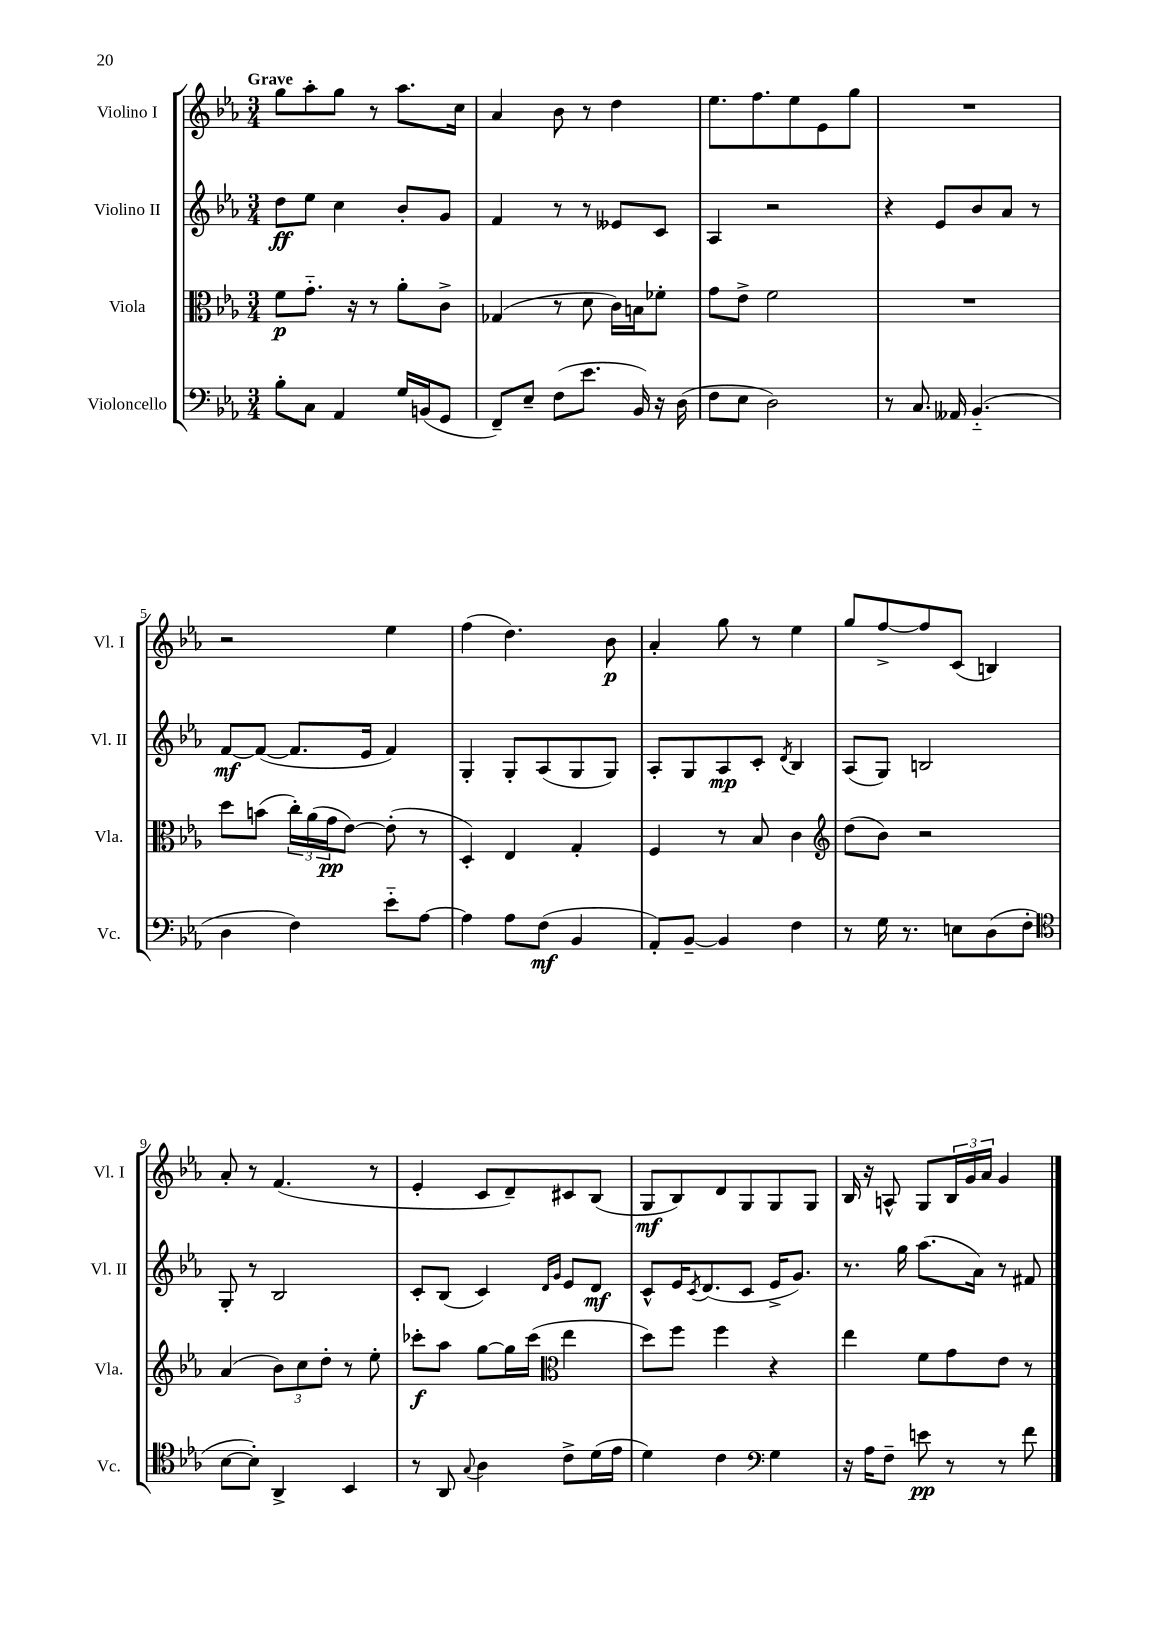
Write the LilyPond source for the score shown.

<<
\new StaffGroup <<
\new Staff = "s0" \with { instrumentName = "Violino I" shortInstrumentName = "Vl. I" } {
    \clef treble \key ees \major \numericTimeSignature \time 3/4 \tempo "Grave"
    g''8 aes''8-. g''8 r8 aes''8. c''16 |
    aes'4 bes'8 r8 d''4 |
    ees''8. f''8. ees''8 ees'8 g''8 |
    R2. |
    r2 ees''4 |
    f''4( d''4.) bes'8\p |
    aes'4-. g''8 r8 ees''4 |
    g''8 f''8~-> f''8 c'8( b4) |
    aes'8-. r8 f'4.( r8 |
    ees'4-. c'8 d'8--) cis'8 bes8( |
    g8\mf bes8) d'8 g8 g8 g8 |
    bes16 r16 a8-^ g8 \tuplet 3/2 { bes16 g'16 aes'16 } g'4 \bar "|." |
}
\new Staff = "s1" \with { instrumentName = "Violino II" shortInstrumentName = "Vl. II" } {
    \clef treble \key ees \major \numericTimeSignature \time 3/4
    d''8\ff ees''8 c''4 bes'8-. g'8 |
    f'4 r8 r8 eeses'8 c'8 |
    aes4 r2 |
    r4 ees'8 bes'8 aes'8 r8 |
    f'8~\mf f'8~( f'8. ees'16 f'4) |
    g4-. g8-. aes8( g8 g8) |
    aes8-. g8 aes8\mp c'8-. \acciaccatura { d'8 } bes4 |
    aes8( g8) b2 |
    g8-. r8 bes2 |
    c'8-. bes8( c'4) \grace { d'16 g'16 } ees'8 d'8\mf |
    c'8-^ ees'16 \acciaccatura { c'8 } d'8.( c'8 ees'16-> g'8.) |
    r8. g''16 aes''8.( aes'16) r8 fis'8 \bar "|." |
}
\new Staff = "s2" \with { instrumentName = "Viola" shortInstrumentName = "Vla." } {
    \clef alto \key ees \major \numericTimeSignature \time 3/4
    f'8\p g'8.-_ r16 r8 aes'8-. c'8-> |
    ges4( r8 d'8 c'16) b16 fes'8-. |
    g'8 ees'8-> f'2 |
    R2. |
    d''8 b'8( \tuplet 3/2 { c''16-.) aes'16( g'16\pp } ees'8~) ees'8-.( r8 |
    d4-.) ees4 g4-. |
    f4 r8 bes8 c'4 |
    \clef treble d''8( bes'8) r2 |
    aes'4( \tuplet 3/2 { bes'8) c''8 d''8-. } r8 ees''8-. |
    ces'''8-.\f aes''8 g''8~ g''16 ces'''16( \clef alto ees''4 |
    d''8) f''8 f''4 r4 |
    ees''4 f'8 g'8 ees'8 r8 \bar "|." |
}
\new Staff = "s3" \with { instrumentName = "Violoncello" shortInstrumentName = "Vc." } {
    \clef bass \key ees \major \numericTimeSignature \time 3/4
    bes8-. c8 aes,4 g16 b,16( g,8 |
    f,8--) ees8-- f8( ees'8. bes,16) r16 d16( |
    f8 ees8 d2) |
    r8 c8. aeses,16 bes,4.-_( |
    d4 f4) ees'8-_ aes8~ |
    aes4 aes8 f8\mf( bes,4 |
    aes,8-.) bes,8~-- bes,4 f4 |
    r8 g16 r8. e8 d8( f8-. |
    \clef tenor bes8~ bes8-.) aes,4-> bes,4 |
    r8 aes,8 \appoggiatura { g8 } aes4 c'8-> d'16( ees'16 |
    d'4) c'4 \clef bass g4 |
    r16 aes16 f8-- e'8\pp r8 r8 f'8 \bar "|." |
}
>>
>>
